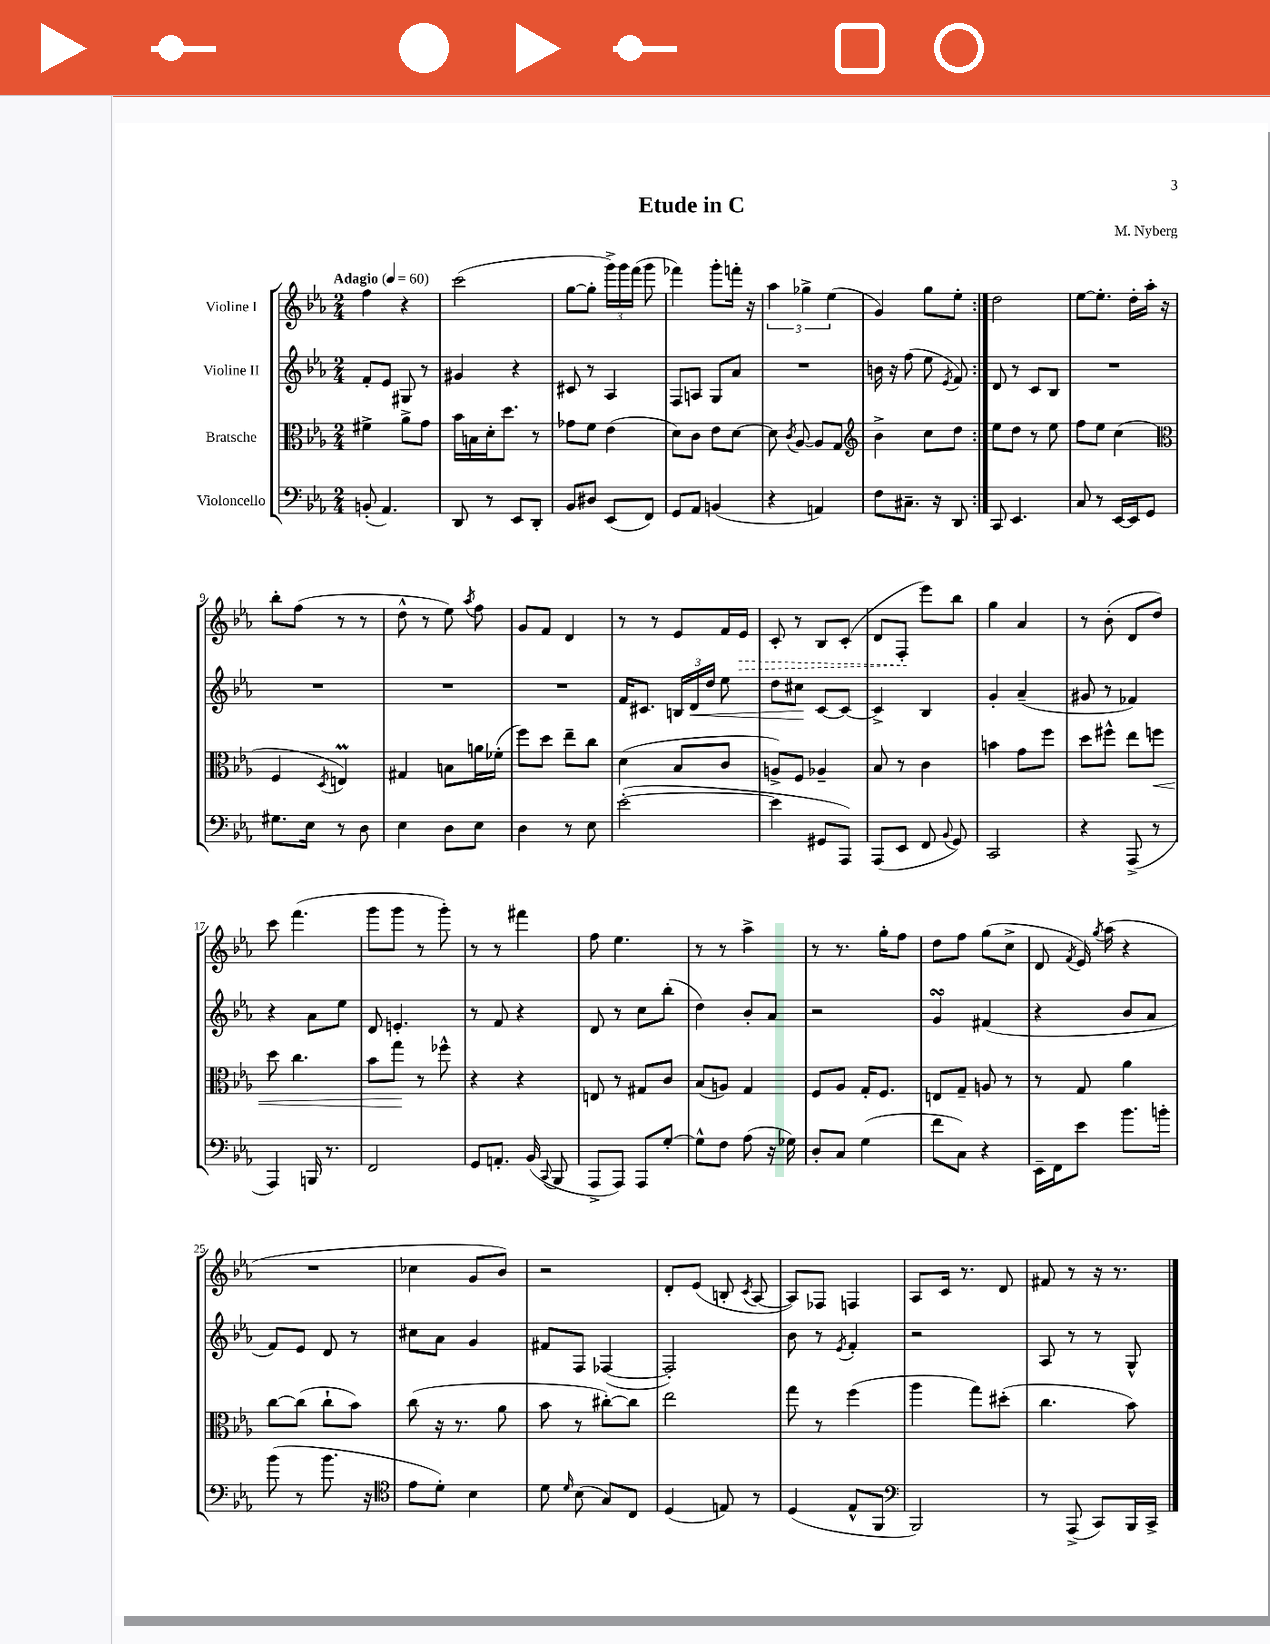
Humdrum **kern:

**kern	**kern	**kern	**kern
*staff4	*staff3	*staff2	*staff1
*clefF4	*clefC3	*clefG2	*clefG2
*k[b-e-a-]	*k[b-e-a-]	*k[b-e-a-]	*k[b-e-a-]
*M2/4	*M2/4	*M2/4	*M2/4
*MM60	*MM60	*MM60	*MM60
(8BB'	4f#^	8f'	4ff
4.AA-)	.	8e-	.
.	8a-^	8G#	4r
.	8g	8r	.
=	=	=	=
8DD	16b-	4g#	(2ccc
.	16B	.	.
8r	16d'	.	.
.	8.dd	.	.
8EE-	.	4r	.
8DD'	8r	.	.
=	=	=	=
8BB-	8g-	8c#	[8gg
8D#	8f	8r	8gg']
(8EE-	(4e-	4A-	24ggg^)
.	.	.	24ggg
.	.	.	(24fff
8FF)	.	.	8ggg
=	=	=	=
8GG	8d)	8F	4fff-)
8AA-	8c	8A	.
(4BB	8e-	8G	8ggg'
.	[8d	8a-	16fff'
.	.	.	16r
=	=	=	=
4r	8d]	2r	6aa-
.	8qc	.	.
.	[8A-	.	.
.	.	.	6gg-^
4AA)	8A-]	.	.
.	.	.	(6ee-
.	8G	.	.
=	=	=	=
*	*clefG2	*	*
8F	4b-^	16b	4g)
.	.	16r	.
8.C#~	.	(8ff	.
.	8cc	8ee-	8gg
16r	.	.	.
.	.	8qe-	.
8DD	8dd	8f)	8ee-'
=:|!	=:|!	=:|!	=:|!
8CC	8ee-	8d	2dd
4.EE-	8dd	8r	.
.	8r	8c	.
.	8ee-	8B-	.
=	=	=	=
8C	8ff	2r	[8ee-
8r	8ee-	.	8.ee-']
[16EE-	(4cc	.	.
16EE-]	.	.	16dd'
8GG	.	.	16aa-'
.	.	.	16r
=	=	=	=
*	*clefC3	*	*
8.G#	4F	2r	8bb-'
.	.	.	(8ff
16E-	.	.	.
.	8qD	.	.
8r	4E)	.	8r
8D	.	.	8r
=	=	=	=
4E-	4G#	2r	8dd^^
.	.	.	8r
8D	8B	.	8ee-)
.	.	.	8qaa-
8E-	16a	.	8ff
.	(16f-'	.	.
=	=	=	=
4D	8ff)	2r	8g
.	8dd	.	8f
8r	8ee-~	.	4d
8E-	8cc	.	.
=	=	=	=
([2e-'	(4d	16f	8r
.	.	8.c#	.
.	.	.	8r
.	8B-	24B	8e-
.	.	24d	.
.	.	24dd	.
.	8c	8ee-	16f
.	.	.	16e-
=	=	=	=
4e-]	8A^)	8dd	8c'
.	8F	8cc#	8r
8GG#	4A-~	[8c	8B-
8AAA-)	.	8c_	(8c'
=	=	=	=
(8AAA-	8B-	4c^]	8d
8EE-	8r	.	8F'
8FF	4c	4B-	8eee-)
8qqBB-	.	.	.
8GG)	.	.	8bb-
=	=	=	=
2CC	4b	4g'	4gg
.	8g	(4a-~	4a-
.	8ff	.	.
=	=	=	=
4r	8dd	8g#	8r
.	8ff#^^	8r	(8b-'
(8AAA-^	8ee-	4f-)	8d
8r	8ff	.	8dd)
=	=	=	=
4AAA-)	8dd	4r	8ccc
.	4.cc	.	(4.fff
16BBB	.	8a-	.
8.r	.	.	.
.	.	8ee-	.
=	=	=	=
2FF	8b-	8d	8ggg
.	8gg	4.e'	8ggg
.	8r	.	8r
.	8ff-^^	.	8ggg')
=	=	=	=
8GG	4r	8r	8r
8.AA'	.	8f	8r
.	4r	4r	4fff#
(16BB-	.	.	.
8qqCC	.	.	.
8BBB-	.	.	.
=	=	=	=
8AAA-^	8E	8d	8ff
8AAA-)	8r	8r	4.ee-
8AAA-	8G#	8cc	.
[8G'	8c	(8bb-'	.
=	=	=	=
8G^^]	(8B-	4dd)	8r
8F	8A)	.	8r
(8A-	4G	8b-'	4aa-^
16r	.	8a-	.
16G-)	.	.	.
=	=	=	=
8D'	8F	2r	8r
8C	8A-	.	8.r
(4G	16G'	.	.
.	8.F	.	16gg'
.	.	.	8ff
=	=	=	=
8f	8E	4g	8dd
8C)	8G~	.	8ff
4r	8A	(4f#	(8gg
.	8r	.	8cc^
=	=	=	=
16EE-~	8r	4r	8d
16FF	.	.	.
.	.	.	8qf
8e-	8G	.	16e-)
.	.	.	8qgg
.	.	.	(16aa-
8.b-	4a-	8b-	4r
.	.	8a-	.
16b'	.	.	.
=	=	=	=
(8b-	[8cc	8f)	2r
8r	(8cc]	8e-	.
8.b-	8cc`	8d	.
.	8b-)	8r	.
16r	.	.	.
=	=	=	=
*clefC4	*	*	*
8e-	(8cc	8cc#	4cc-
8d')	16r	8a-	.
.	8.r	.	.
4B-	.	4g	8g
.	8a-	.	8b-)
=	=	=	=
8d	8b-	8f#	2r
16qqd	.	.	.
(8B-	8r	8F	.
8G)	[8cc#')	([4F-	.
8C	8cc#]	.	.
=	=	=	=
(4D	2ee-	2F-'])	8d'
.	.	.	(8e-
8E)	.	.	8B'
.	.	.	8qc
8r	.	.	[8A-
=	=	=	=
(4D	8gg	8b-	8A-])
.	8r	8r	8F-
.	.	8qe-	.
8E-^^	(4ff	4f'	4F
8FF	.	.	.
=	=	=	=
*clefF4	*	*	*
2BBB-)	4aa-	2r	8A-
.	.	.	16c
.	.	.	8.r
.	8gg)	.	.
.	(8dd#'	.	8d
=	=	=	=
8r	4.cc	8A-	8f#
(8AAA-^	.	8r	8r
8CC)	.	8r	16r
.	.	.	8.r
16BBB-	8b-)	8G^^	.
16CC^	.	.	.
==	==	==	==
*-	*-	*-	*-
